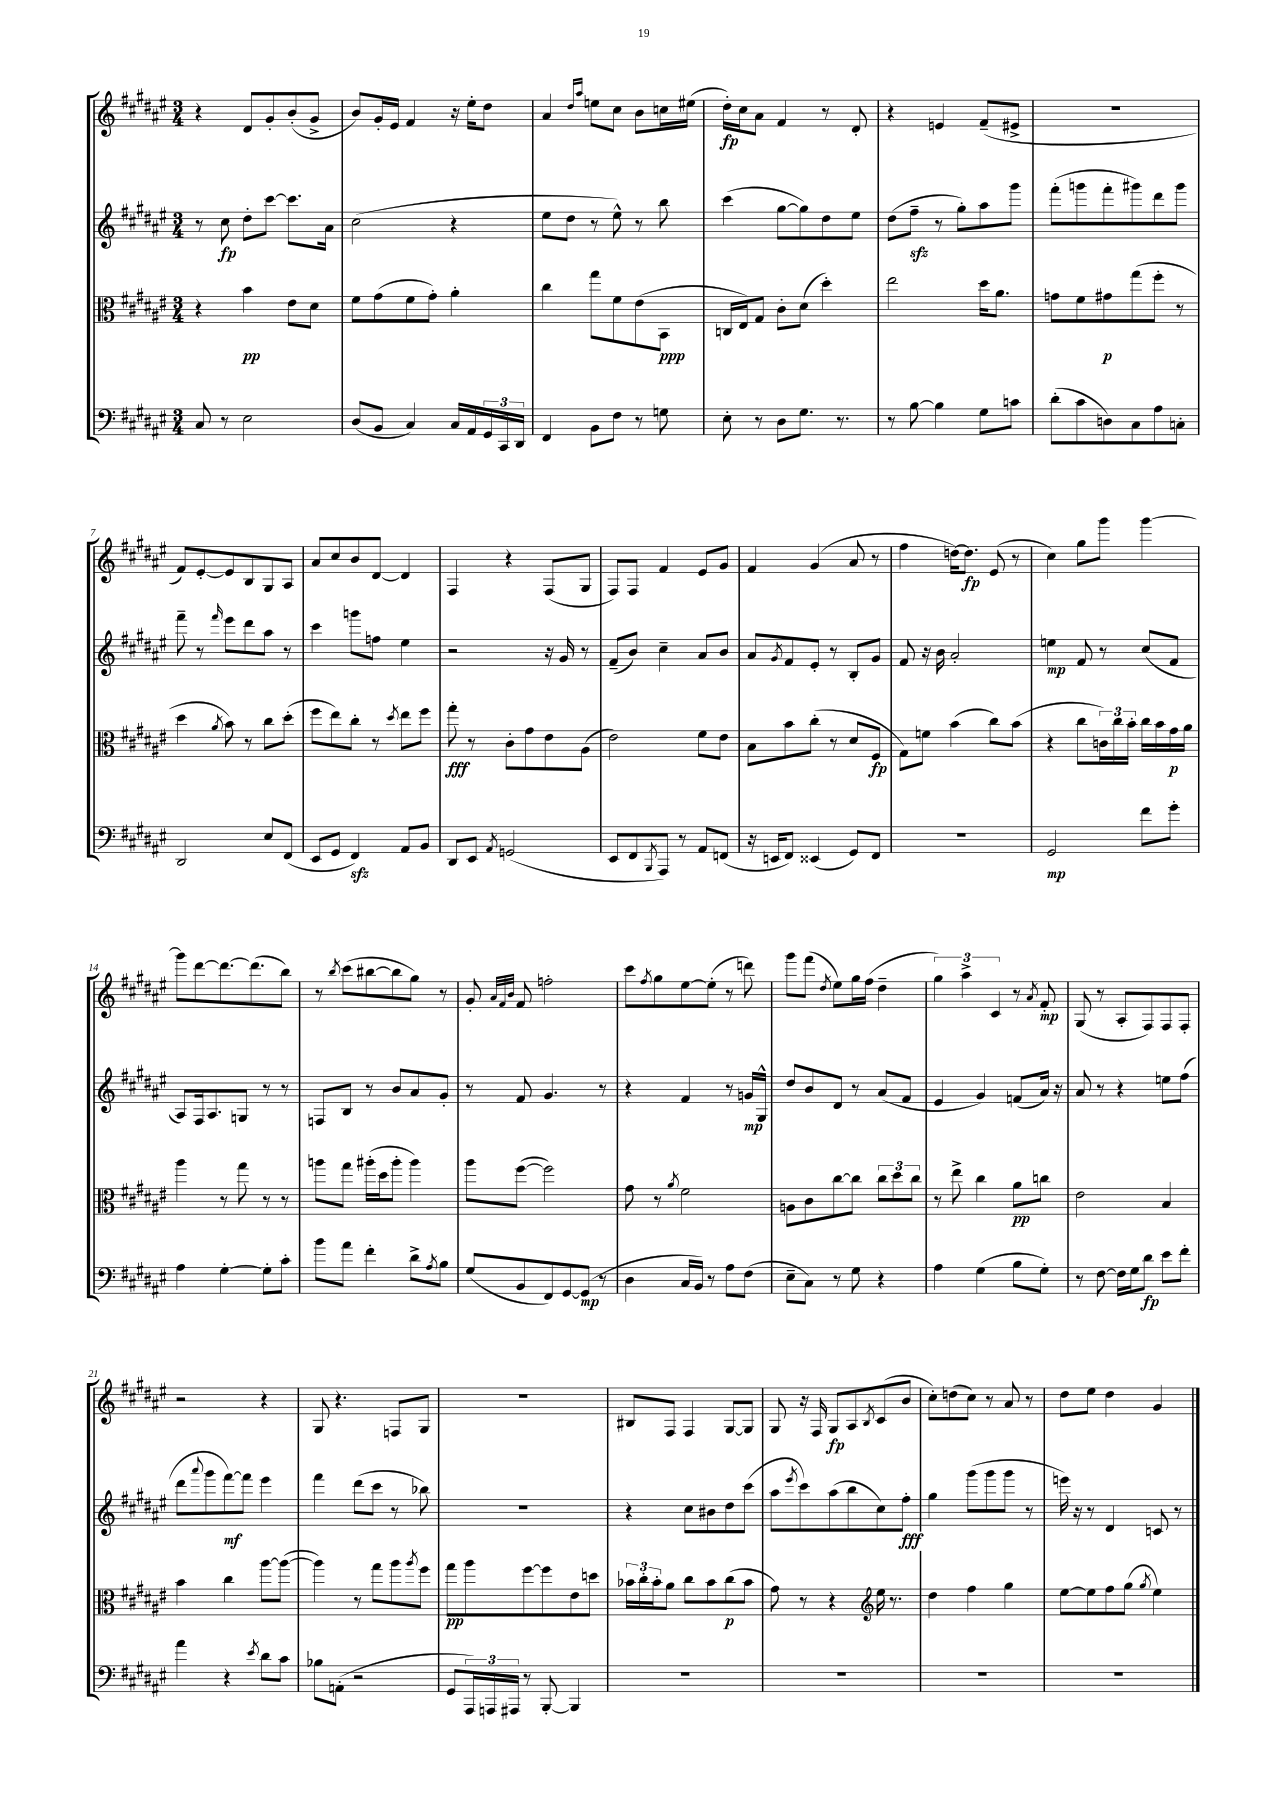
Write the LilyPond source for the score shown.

<<
\new StaffGroup <<
\new Staff = "s0" {
    \clef treble \key fis \major \numericTimeSignature \time 3/4
    r4 dis'8 gis'8-. b'8-.( gis'8-> |
    b'8) gis'16-. eis'16 fis'4 r16 eis''16-. dis''8 |
    ais'4 \grace { dis''16 ais''16 } e''8 cis''8 b'8 c''16 eis''16( |
    dis''16-.\fp) cis''16 ais'8 fis'4 r8 dis'8-. |
    r4 e'4 fis'8--( eis'8-> |
    R2. |
    fis'8) eis'8~-. eis'8 b8 gis8 ais8 |
    ais'8 cis''8 b'8 dis'8~ dis'4 |
    fis4 r4 fis8( gis8 |
    fis8) fis8 fis'4 eis'8 gis'8 |
    fis'4 gis'4( ais'8 r8 |
    fis''4 d''16~) d''8.\fp eis'8( r8 |
    cis''4) gis''8 gis'''8 gis'''4~ |
    gis'''8 dis'''8~ dis'''8.~ dis'''8.( b''8) |
    r8 \acciaccatura { b''8 } cis'''8( bis''8~ bis''8 gis''8) r8 |
    gis'8-. \grace { ais'32 fis'32 b'32 } fis'8 f''2-. |
    cis'''8 \acciaccatura { fis''8 } gis''8 eis''8~ eis''8-.( r8 d'''8) |
    gis'''8 fis'''8( \acciaccatura { dis''8 } eis''8) gis''16 fis''16( dis''4-- |
    \tuplet 3/2 { gis''4) ais''4-> cis'4 } r8 \acciaccatura { ais'8 } fis'8-.\mp |
    gis8( r8 ais8-. fis8) fis8 fis8-. |
    r2 r4 |
    gis8 r4. f8 gis8 |
    r2. |
    bis8 fis8 fis4 gis8~ gis8 |
    gis8 r16 fis16 gis8\fp ais8 \acciaccatura { b8 } cis'8( b'8 |
    cis''8-.) d''8( cis''8) r8 ais'8 r8 |
    dis''8 eis''8 dis''4 gis'4 \bar "|." |
}
\new Staff = "s1" {
    \clef treble \key fis \major \numericTimeSignature \time 3/4
    r8 cis''8\fp dis''8-. cis'''8~ cis'''8. ais'16 |
    cis''2( r4 |
    eis''8 dis''8 r8 eis''8-^) r8 b''8 |
    cis'''4( gis''8~ gis''8) dis''8 eis''8 |
    dis''8( fis''8--\sfz r8 gis''8-.) ais''8 gis'''8 |
    fis'''8-.( g'''8 fis'''8-. gis'''8) dis'''8 gis'''8 |
    fis'''8-- r8 \grace { fis'''16 } eis'''8 dis'''8 ais''8 r8 |
    cis'''4 g'''8 f''8 eis''4 |
    r2 r16 gis'16 r8 |
    fis'8--( b'8) cis''4-- ais'8 b'8 |
    ais'8 \acciaccatura { gis'8 } fis'8 eis'8-. r8 b8-. gis'8 |
    fis'8 r16 b'16 ais'2-. |
    e''4\mp fis'8 r8 cis''8( fis'8 |
    ais8) fis16 ais8. g8 r8 r8 |
    f8 b8 r8 b'8 ais'8 gis'8-. |
    r8 fis'8 gis'4. r8 |
    r4 fis'4 r8 g'16\mp gis16-^ |
    dis''8 b'8 dis'8 r8 ais'8( fis'8 |
    eis'4 gis'4) f'8( ais'16) r16 |
    ais'8 r8 r4 e''8 fis''8( |
    dis'''8 \appoggiatura { ais'''8 } gis'''8 fis'''8~\mf) fis'''8 eis'''4 |
    fis'''4 dis'''8( cis'''8 r8 bes''8) |
    R2. |
    r4 cis''8 bis'8 dis''8 cis'''8( |
    ais''8 \acciaccatura { eis'''8 } cis'''8) ais''8( b''8 cis''8) fis''8-.\fff |
    gis''4 gis'''8( gis'''8 gis'''8 r8 |
    e'''16) r16 r8 dis'4 c'8 r8 \bar "|." |
}
\new Staff = "s2" {
    \clef alto \key fis \major \numericTimeSignature \time 3/4
    r4 b'4\pp eis'8 dis'8 |
    fis'8 gis'8( fis'8 gis'8-.) ais'4-. |
    cis''4 gis''8 fis'8 eis'8( b,8\ppp |
    c16 eis16) gis8 cis'8-. dis'8( dis''4-.) |
    eis''2 dis''16 ais'8. |
    g'8 fis'8 gis'8\p gis''8( fis''8-. r8 |
    dis''4 \acciaccatura { ais'8 } b'8) r8 cis''8 dis''8-.( |
    fis''8 eis''8) cis''8-. r8 \acciaccatura { dis''8 } eis''8 fis''8 |
    gis''8-.\fff r8 cis'8-. gis'8 eis'8 ais8( |
    eis'2) fis'8 eis'8 |
    b8 b'8 cis''8-.( r8 dis'8 fis8\fp |
    gis8) f'8 b'4( cis''8) b'8( |
    r4 cis''8 \tuplet 3/2 { c'16) cis''16 b'16-. } cis''16 b'16 gis'16\p ais'16 |
    ais''4 r8 gis''8 r8 r8 |
    a''8 gis''8 ais''16-.( dis''16 ais''8-. ais''4) |
    ais''8 fis''8~( fis''2) |
    gis'8 r8 \acciaccatura { ais'8 } fis'2 |
    a8 cis'8 cis''8~ cis''8 \tuplet 3/2 { cis''8 dis''8 cis''8 } |
    r8 eis''8-> cis''4 ais'8\pp c''8 |
    eis'2 b4 |
    b'4 cis''4 ais''8~ ais''8~( |
    ais''4) r8 gis''8 ais''8 \acciaccatura { ais''8 } fis''8 |
    gis''8\pp ais''8 fis''8~ fis''8 eis'8 d''8 |
    \tuplet 3/2 { bes'16 cis''16-. bes'16-. } ais'8 cis''8 bes'8 cis''8\p( bes'8 |
    gis'8) r8 r4 \clef treble eis''16 r8. |
    dis''4 fis''4 gis''4 |
    eis''8~ eis''8 fis''8 gis''8( \acciaccatura { gis''8 } eis''4) \bar "|." |
}
\new Staff = "s3" {
    \clef bass \key fis \major \numericTimeSignature \time 3/4
    cis8 r8 eis2 |
    dis8( b,8 cis4) cis16 ais,16 \tuplet 3/2 { gis,16 cis,16 dis,16 } |
    fis,4 b,8 fis8 r8 g8 |
    eis8-. r8 dis8 gis8. r8. |
    r8 b8~ b4 gis8 c'8 |
    dis'8-.( cis'8 d8) cis8 ais8 c8-. |
    dis,2 eis8 fis,8( |
    eis,8 gis,8 fis,4\sfz) ais,8 b,8 |
    dis,8 eis,8 \acciaccatura { ais,8 } g,2( |
    eis,8 fis,8 \acciaccatura { b,,8 } ais,,8) r8 ais,8 f,8( |
    r16 e,16 fis,8) eisis,4( gis,8) fis,8 |
    R2. |
    gis,2\mp fis'8 gis'8-. |
    ais4 gis4~-. gis8-. cis'8-. |
    b'8 ais'8 fis'4-. dis'8-> \acciaccatura { ais8 } b8 |
    gis8( b,8 fis,8) gis,8~ gis,8\mp( r8 |
    dis4 cis16 b,16) r8 ais8 fis8( |
    eis8-- cis8) r8 gis8 r4 |
    ais4 gis4( b8 gis8-.) |
    r8 fis8~ fis16 gis16 dis'8\fp eis'8 fis'8-. |
    ais'4 r4 \acciaccatura { eis'8 } dis'8 cis'8 |
    bes8 a,8-.( r2 |
    gis,8 \tuplet 3/2 { ais,,16) a,,16 ais,,16 } r8 b,,8~-. b,,4 |
    R2. |
    R2. |
    R2. |
    R2. \bar "|." |
}
>>
>>
